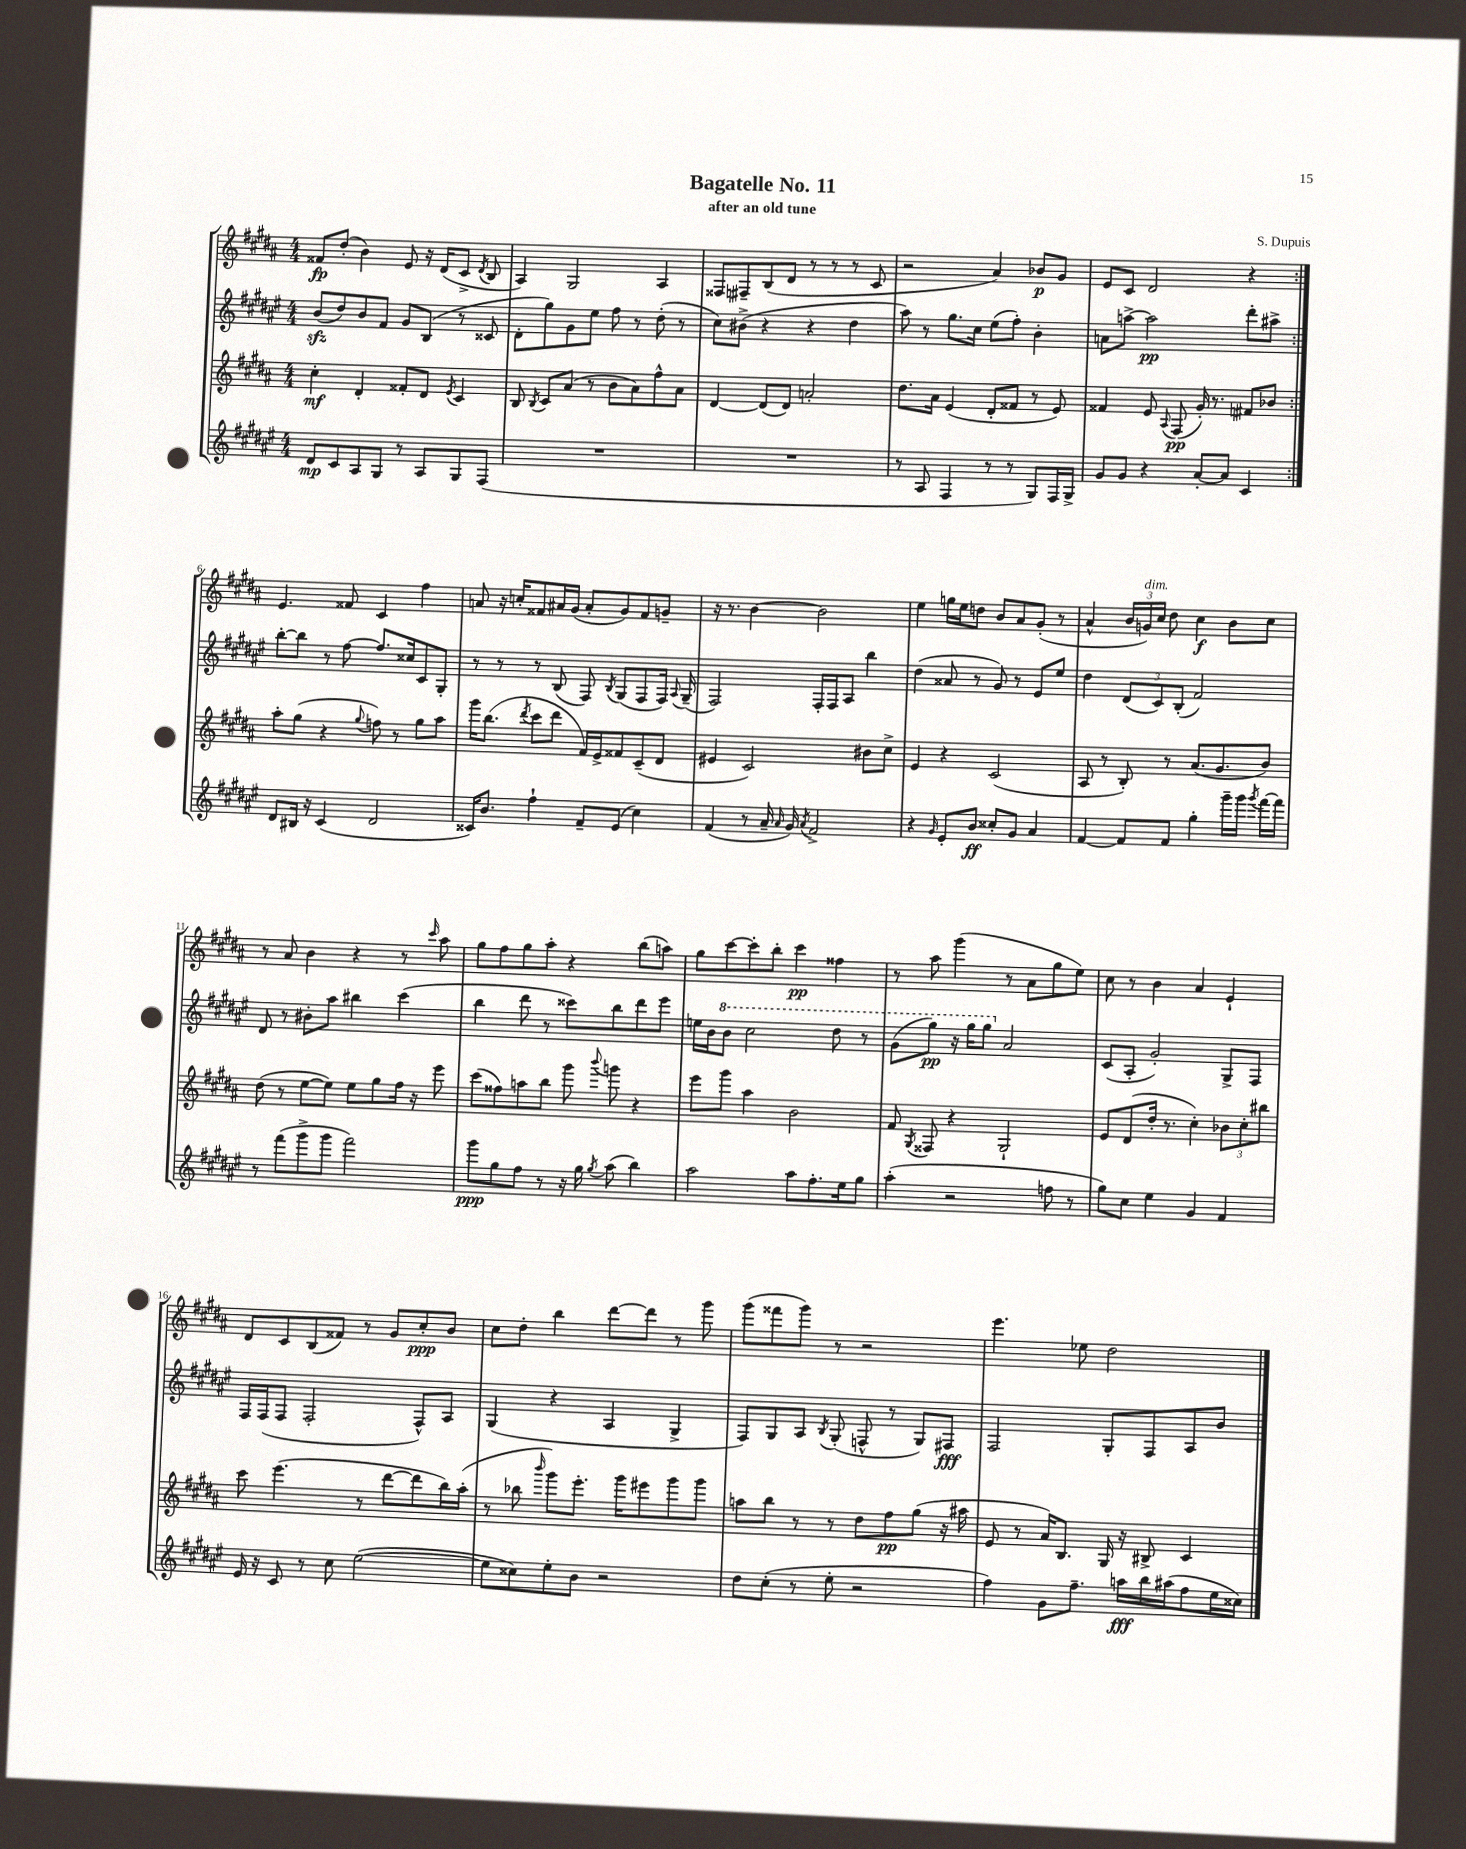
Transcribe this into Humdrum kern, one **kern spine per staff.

**kern	**kern	**kern	**kern
*staff4	*staff3	*staff2	*staff1
*clefG2	*clefG2	*clefG2	*clefG2
*k[f#c#g#d#a#e#]	*k[f#c#g#d#a#]	*k[f#c#g#d#a#e#]	*k[f#c#g#d#a#]
*M4/4	*M4/4	*M4/4	*M4/4
8d#	4cc#'	(8b	8f##
8c#	.	8dd#)	(8dd#'
8A#	4d#'	8b	4b)
8G#	.	8f#	.
8r	8f##'	8g#	8e
8A#	8d#	(8B	16r
.	.	.	(16d#
.	8qe	.	.
8G#	4c#	8r	8c#^
.	.	.	8qd#
(8F#	.	8c##	8B
=	=	=	=
1r	8B	8d#'	4A#)
.	8qB	.	.
.	8c#	8gg#)	.
.	(8a#	8g#	2G#
.	8r	8ee#	.
.	8b	8ff#	.
.	8a#)	8r	.
.	8ff#^^	(8dd#'	4A#
.	8a#	8r	.
=	=	=	=
1r	[4d#	8cc#)	8F##
.	.	(8b#^	8F#~
.	(8d#]	4r	(8B
.	8d#)	.	8d#
.	2a'	4r	8r
.	.	.	8r
.	.	4dd#	8r
.	.	.	8c#
=	=	=	=
8r	8.dd#	8aa#)	2r
8A#	.	8r	.
.	16a#	.	.
4F#	(4e	8.gg#	.
.	.	16cc#	.
8r	8d#'	(8ee#	4a#)
8r	8f##	8ff#')	.
8G#)	8r	4b'	8b-
16F#	8e)	.	8g#
16G#^	.	.	.
=	=	=	=
8g#	4f##	8a	8e
8g#	.	[8aa^	8c#
4r	8e	2aa]	2d#
.	8qqA#	.	.
.	(8F#	.	.
[8a#'	16g#')	.	.
.	8.r	.	.
8a#]	.	.	.
4c#	8f#	8ddd#'	4r
.	8b-	8aa#^	.
=:|!	=:|!	=:|!	=:|!
8d#	8aa#'	[8bb'	4.e
16B#	(8gg#	8bb]	.
16r	.	.	.
(4c#	4r	8r	.
.	.	[8ff#	8f##
.	8qqgg#	.	.
2d#	8ff)	8.ff#]	4c#
.	8r	.	.
.	.	16cc##	.
.	8gg#	8c#	4ff#
.	8aa#	8G#'	.
=	=	=	=
16c##)	16ggg#	8r	8a
8.b	(8.bb	.	.
.	.	8r	16r
.	.	.	16cc'
.	8qddd#	.	.
4ff#`	8ccc#	8r	8f##
.	8ddd#	(8B	16a#
.	.	.	(16g#
8f#~	16f#)	8F#)	8a#'
.	16e^	.	.
.	.	8qB	.
(8e#	8f##	(8G#	8g#)
4cc#)	(8c#~	8F#	8f##
.	8d#	16F#)	8g~
.	.	8qqA#	.
.	.	(16G#~	.
=	=	=	=
(4f#	4e#	2F#)	16r
.	.	.	8.r
8r	2c#)	.	[4b
16a#~	.	.	.
16qqa#	.	.	.
16g#)	.	.	.
8qa#	.	.	.
2f#^	.	16F#'	2b]
.	.	16F#	.
.	.	8A#	.
.	8b#	4bb	.
.	8cc#^	.	.
=	=	=	=
4r	4e	(4dd#	4ee
16qqg#	.	.	.
8e#'	4r	8a##	16gg
.	.	.	16ee
8b	.	8r	8dd
8cc##'	(2c#	8g#)	8b
8g#	.	8r	8a#
4a#	.	8e#	(8g#'
.	.	8ee#	8r
=	=	=	=
[4f#	8A#	4dd#	4a#^^
.	8r	.	.
8f#]	8B')	(12d#	24b
.	.	.	24g)
.	.	12c#)	24cc#
8f#	8r	.	8dd#
.	.	(12B'	.
4gg#'	(8.a#	2f#)	4cc#
.	8.g#	.	.
16ggg#~	.	.	8b
16ggg#	.	.	.
8qggg#	.	.	.
[16fff#	8b)	.	8cc#
16fff#]	.	.	.
=	=	=	=
8r	(8dd#	8d#	8r
(8fff#	8r	8r	8a#
8ggg#^	[8ee	8b#'	4b
8ggg#	8ee])	8aa#	.
2fff#)	8ee	4bb#	4r
.	8gg#	.	.
.	16ff#	(4ccc#	8r
.	16r	.	.
.	.	.	16qqccc#
.	8eee	.	8aa#
=	=	=	=
8ggg#	(8ccc#	4bb	8gg#
8gg#	8ff##)	.	8ff#
8ff#	8aa	8ddd#	8gg#
8r	8bb	8r	8aa#'
16r	8ggg#	8ccc##)	4r
16gg#	.	.	.
8qgg#	8qqbbb	.	.
(8aa#	8ggg	8bb	.
4bb)	4r	8ddd#	(8bb
.	.	8eee#	8aa)
=	=	=	=
2aa#	8eee	16ee	8gg#
.	.	16b	.
.	8ggg#	8bb	[8ccc#
.	4aa#	2ccc#	8ccc#']
.	.	.	8bb'
8aa#	2b	.	4ccc#
8.ff#'	.	.	.
.	.	8ddd#	4ff##
16ee#	.	.	.
8gg#	.	8r	.
=	=	=	=
(4aa#'	8f#	(8gg#	8r
.	8qG#	.	.
.	8F##	8ggg#)	8aa#
2r	4r	16r	(4ggg#
.	.	16ggg#	.
.	.	8ggg#	.
.	2G#`	2a#	8r
.	.	.	8a#
8ff	.	.	8gg#
8r	.	.	8ee)
=	=	=	=
8gg#)	8e	(8c#	8cc#
8cc#	(8d#	8A#'	8r
4ee#	16dd#'	2g#')	4b
.	8.r	.	.
4g#	4cc#')	.	4a#
4f#	12b-	8G#^	4e`
.	12cc#'	.	.
.	.	8F#	.
.	12bb#	.	.
=	=	=	=
16e#	8ccc#	16F#	8d#
16r	.	(16F#	.
8c#	(4.eee	8F#	8c#
8r	.	2F#'	(8B
8cc#	.	.	8f##)
([2ee#	8r	.	8r
.	[8ddd#	.	8g#
.	8ddd#]	8F#^^)	8cc#'
.	16bb)	8A#	8b
.	(16aa#'	.	.
=	=	=	=
8ee#]	8r	(4G#	8cc#
8cc##)	8bb-	.	8dd#'
.	16qqbbb	.	.
8ee#'	8ggg#)	4r	4bb
8b	8.eee'	.	.
2r	.	4A#	[8ddd#
.	16ggg#	.	.
.	8eee#	.	8ddd#]
.	8ggg#	4G#^	8r
.	8ggg#	.	8ggg#
=	=	=	=
8dd#	8aa	8F#)	(8ggg#
(8cc#'	8bb	8G#	8fff##
8r	8r	8A#	8ggg#)
.	.	8qB	.
8ee#'	8r	(8G#'	8r
2r	8dd#	8F^^	2r
.	8ff#	8r	.
.	(8gg#	8G#)	.
.	16r	8F#	.
.	16aa#	.	.
=	=	=	=
4ff#)	8e	2F#	4.eee
.	8r	.	.
8g#	16a#)	.	.
.	8.B	.	.
8.ff#~	.	.	8ee-
.	16G#	8G#'	2dd#
16aa	16r	.	.
16bb	8B#^	8F#	.
(16aa#	.	.	.
8ff#	4c#	8A#	.
16ee#	.	8b	.
16cc##)	.	.	.
==	==	==	==
*-	*-	*-	*-
